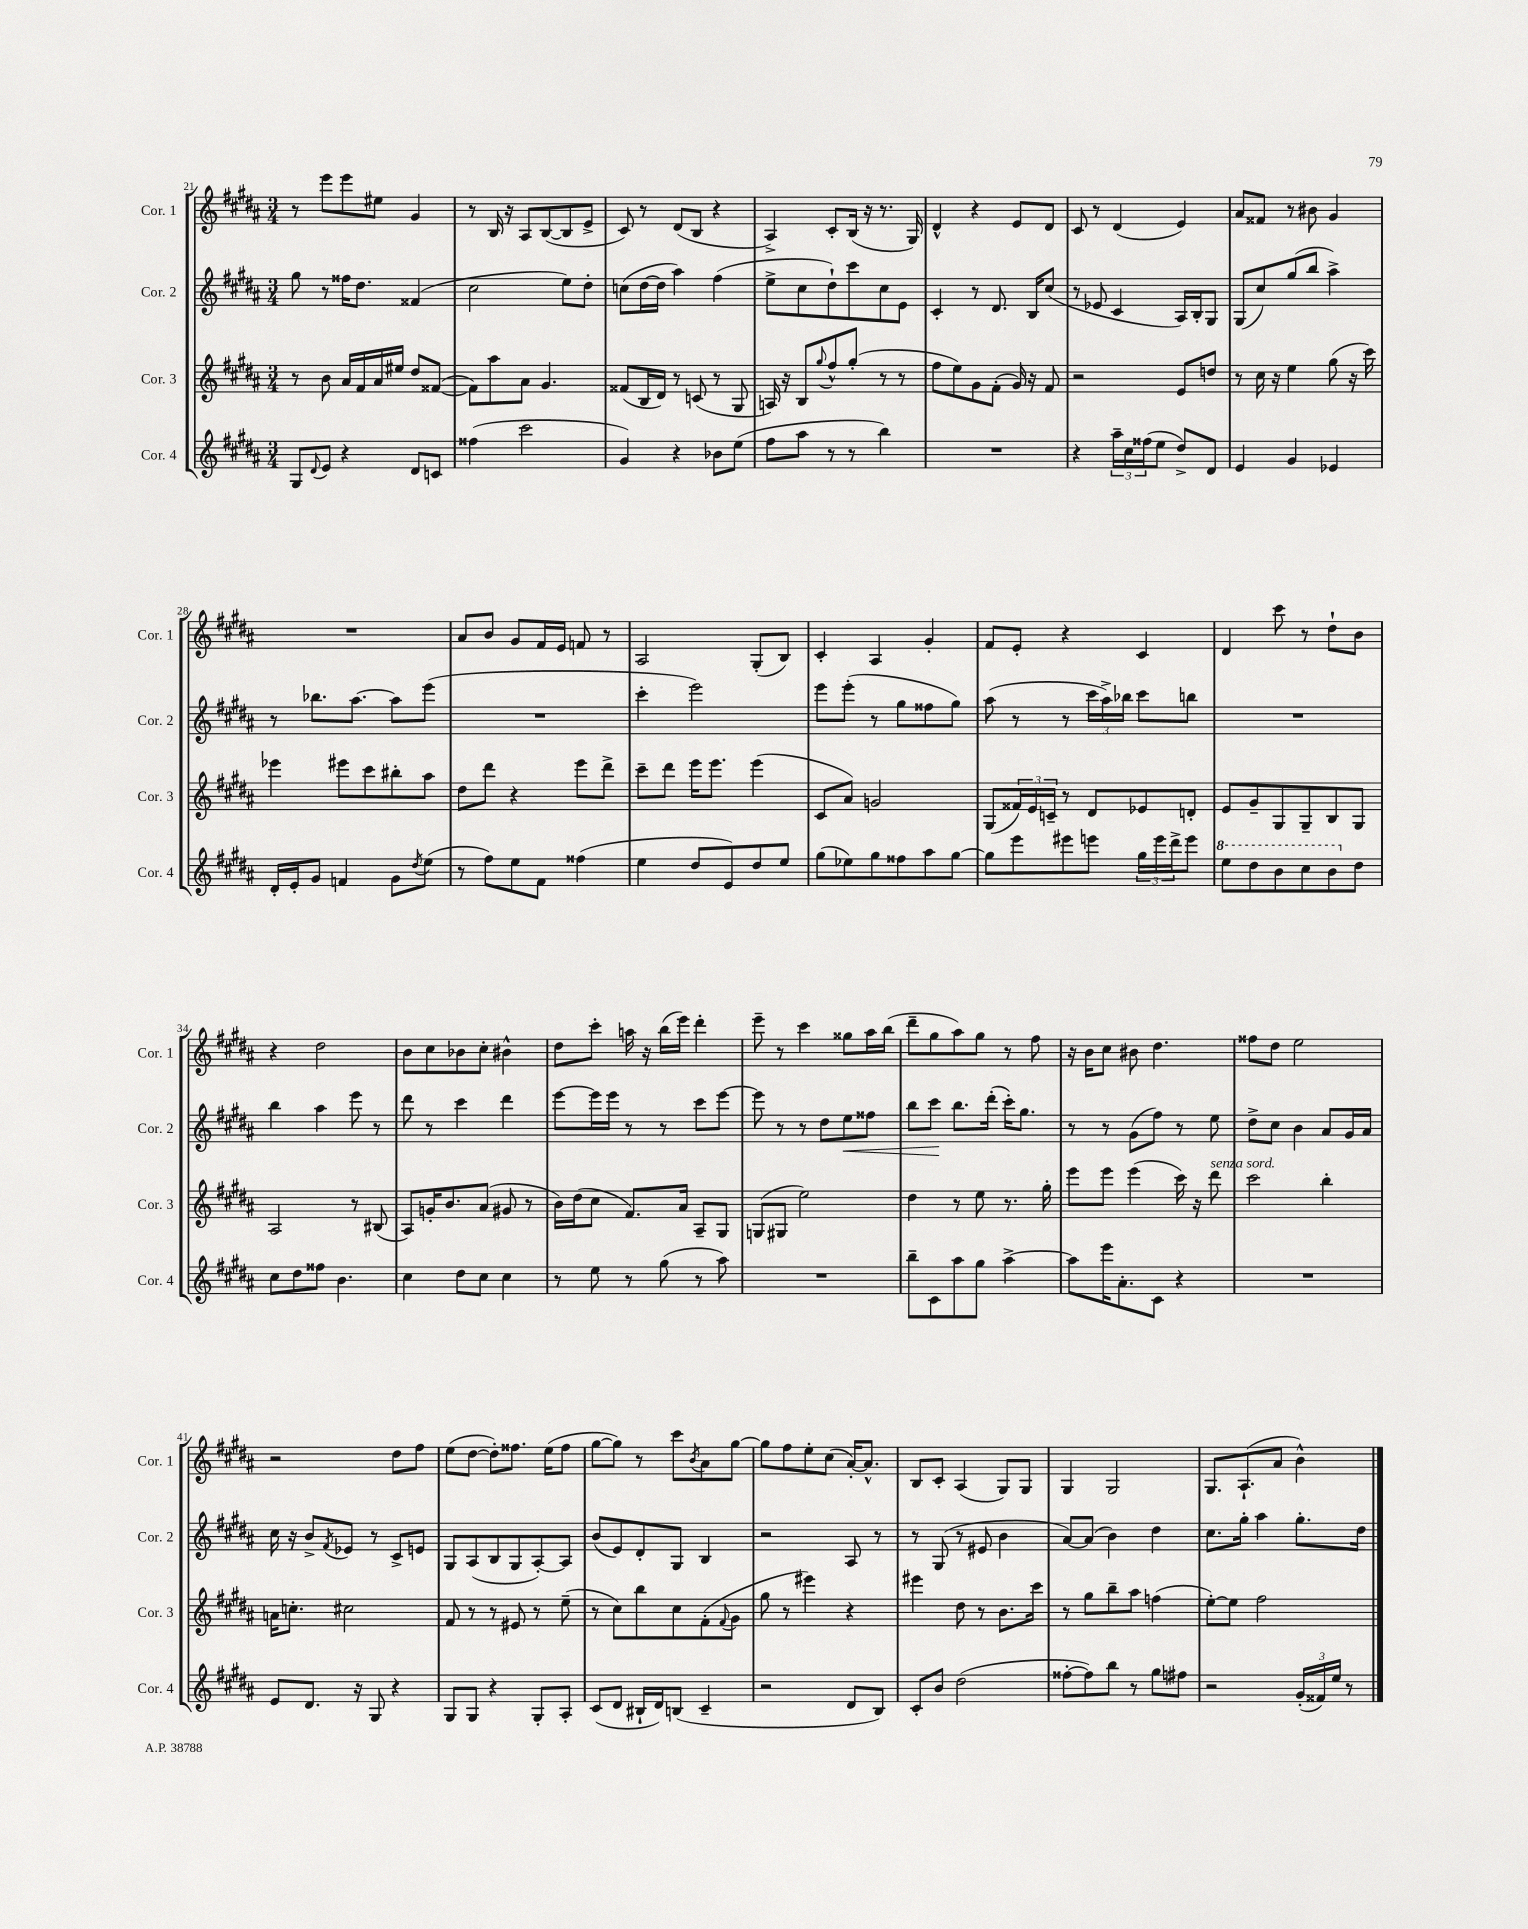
<<
\new StaffGroup <<
\new Staff = "s0" \with { instrumentName = "Cor. 1" shortInstrumentName = "Cor. 1" } {
    \clef treble \key b \major \numericTimeSignature \time 3/4
    r8 e'''8 e'''8 eis''8 gis'4 |
    r8 b16 r16 ais8 b8~( b8 e'8-> |
    cis'8) r8 dis'8( b8 r4 |
    ais4->) cis'8-. b16( r16 r8. gis16) |
    dis'4-^ r4 e'8 dis'8 |
    cis'8 r8 dis'4( e'4) |
    ais'8 fisis'8 r8 bis'8 gis'4 |
    R2. |
    ais'8 b'8 gis'8 fis'16 e'16 f'8 r8 |
    ais2 gis8-.( b8) |
    cis'4-. ais4 gis'4-. |
    fis'8 e'8-. r4 cis'4 |
    dis'4 cis'''8 r8 dis''8-! b'8 |
    r4 dis''2 |
    b'8 cis''8 bes'8 cis''8-. bis'4-^ |
    dis''8 cis'''8-. a''16 r16 b''16( e'''16) dis'''4-. |
    e'''8-- r8 cis'''4 gisis''8 ais''16 b''16( |
    dis'''8-- gis''8 ais''8) gis''8 r8 fis''8 |
    r16 b'16 cis''8 bis'8 dis''4. |
    fisis''8 dis''8 e''2 |
    r2 dis''8 fis''8 |
    e''8( dis''8~ dis''8-.) fisis''8. e''16( fisis''8 |
    gis''8~ gis''8) r8 cis'''8 \acciaccatura { b'8 } ais'8 gis''8~ |
    gis''8 fis''8 e''8-. cis''8( ais'16~-.) ais'8.-^ |
    b8 cis'8-. ais4( gis8) gis8 |
    gis4 gis2 |
    gis8. ais8.-!( ais'8 b'4-^) \bar "|." |
}
\new Staff = "s1" \with { instrumentName = "Cor. 2" shortInstrumentName = "Cor. 2" } {
    \clef treble \key b \major \numericTimeSignature \time 3/4
    gis''8 r8 fisis''16 dis''8. fisis'4( |
    cis''2 e''8) dis''8-. |
    c''8( dis''16~ dis''16 ais''4) fis''4( |
    e''8-> cis''8 dis''8-!) cis'''8 cis''8 e'8 |
    cis'4-. r8 dis'8. b16 cis''8( |
    r8 ees'8 cis'4 ais16) b16-. gis8 |
    gis8( cis''8) gis''8( b''8 ais''4->) |
    r8 bes''8. ais''8.~ ais''8 e'''8( |
    R2. |
    cis'''4-. e'''2) |
    e'''8 e'''8-.( r8 gis''8 fisis''8 gis''8) |
    ais''8( r8 r8 \tuplet 3/2 { cis'''16 ais''16->) bes''16 } cis'''8 b''8 |
    R2. |
    b''4 ais''4 e'''8 r8 |
    dis'''8 r8 cis'''4 dis'''4 |
    e'''8~ e'''16 e'''16 r8 r8 cis'''8 e'''8~ |
    e'''8 r8 r8 dis''8 e''8\< fisis''8 |
    b''8 cis'''8\! b''8. dis'''16-.( cis'''16-.) gis''8. |
    r8 r8 gis'8( fis''8) r8 e''8 |
    dis''8-> cis''8 b'4 ais'8 gis'16 ais'16 |
    cis''16 r16 b'8-> \acciaccatura { fis'8 } ees'8 r8 cis'8-> e'8 |
    gis8 ais8( b8 gis8 ais8~-.) ais8 |
    b'8( e'8) dis'8-. gis8 b4 |
    r2 ais8 r8 |
    r8 gis8( r8 eis'8 b'4 |
    ais'8~) ais'8( b'4) dis''4 |
    cis''8. gis''16-. ais''4 gis''8.-. dis''16 \bar "|." |
}
\new Staff = "s2" \with { instrumentName = "Cor. 3" shortInstrumentName = "Cor. 3" } {
    \clef treble \key b \major \numericTimeSignature \time 3/4
    r8 b'8 ais'16 fis'16 ais'16 eis''16 dis''8 fisis'8~( |
    fisis'8) ais''8 ais'8 gis'4. |
    fisis'8( b16 dis'16) r8 c'8( r8 gis8 |
    a16) r16 b8 \appoggiatura { gis''8 } fis''8-^ gis''8-.( r8 r8 |
    fis''8 e''8) gis'8 fis'8-.( gis'16) r16 fis'8 |
    r2 e'8 d''8 |
    r8 cis''16 r16 e''4 gis''8( r16 cis'''16) |
    ees'''4 eis'''8 cis'''8 bis''8-. ais''8 |
    dis''8 dis'''8 r4 e'''8 dis'''8-> |
    cis'''8-- dis'''8 e'''16 e'''8. e'''4( |
    cis'8 ais'8) g'2 |
    gis8( \tuplet 3/2 { fisis'16) e'16 c'16-- } r8 dis'8 ees'8 d'8-. |
    e'8 gis'8-- gis8 gis8-- b8 gis8 |
    ais2 r8 bis8( |
    ais8) g'16-. b'8. ais'8( gis'8 r8 |
    b'16) dis''16( cis''8 fis'8.) ais'16 ais8-- gis8 |
    g8( gis8 e''2) |
    dis''4 r8 e''8 r8. gis''16-. |
    e'''8 e'''8 e'''4( cis'''16) r16 dis'''8^\markup { \italic "senza sord." } |
    cis'''2 b''4-. |
    a'16 c''8.-. cis''2 |
    fis'8 r8 r8 eis'8 r8 e''8--( |
    r8 cis''8) b''8 cis''8 fis'8-.( \appoggiatura { fis'8 } gis'8 |
    gis''8 r8 eis'''4) r4 |
    eis'''4 dis''8 r8 b'8. cis'''16 |
    r8 gis''8 b''8-- ais''8 f''4( |
    e''8~-.) e''8 fis''2 \bar "|." |
}
\new Staff = "s3" \with { instrumentName = "Cor. 4" shortInstrumentName = "Cor. 4" } {
    \clef treble \key b \major \numericTimeSignature \time 3/4
    gis8 \appoggiatura { dis'8 } e'8 r4 dis'8 c'8 |
    fisis''4( cis'''2 |
    gis'4) r4 bes'8 e''8( |
    fis''8 ais''8 r8 r8 b''4) |
    R2. |
    r4 \tuplet 3/2 { ais''16-- cis''16 fisis''16( } e''8 dis''8->) dis'8 |
    e'4 gis'4 ees'4 |
    dis'16-. e'16-. gis'8 f'4 gis'8 \acciaccatura { dis''8 } e''8( |
    r8 fis''8) e''8 fis'8 fisis''4( |
    e''4 dis''8 e'8) dis''8 e''8 |
    gis''8( ees''8) gis''8 fisis''8 ais''8 gis''8~ |
    gis''8 e'''8 eis'''8 e'''8 \tuplet 3/2 { gis''16 e'''16 dis'''16-> } e'''8 |
    \ottava #1 e'''8 dis'''8 b''8 cis'''8 b''8 \ottava #0 dis''8 |
    cis''8 dis''8 fisis''8 b'4. |
    cis''4 dis''8 cis''8 cis''4 |
    r8 e''8 r8 gis''8( r8 ais''8) |
    R2. |
    b''8-- cis'8 ais''8 gis''8 ais''4~-> |
    ais''8 e'''16 ais'8.-. cis'8 r4 |
    R2. |
    e'8 dis'8. r16 gis8 r4 |
    gis8 gis8 r4 gis8-. ais8-. |
    cis'8( dis'8 bis16-! dis'16) b8( cis'4-- |
    r2 dis'8 b8) |
    cis'8-. b'8 dis''2( |
    fisis''8~-. fisis''8) b''8 r8 gis''8 fis''8 |
    r2 \tuplet 3/2 { gis'16-.( fisis'16) e''16 } r8 \bar "|." |
}
>>
>>
\layout { \context { \Score currentBarNumber = #21 } }
